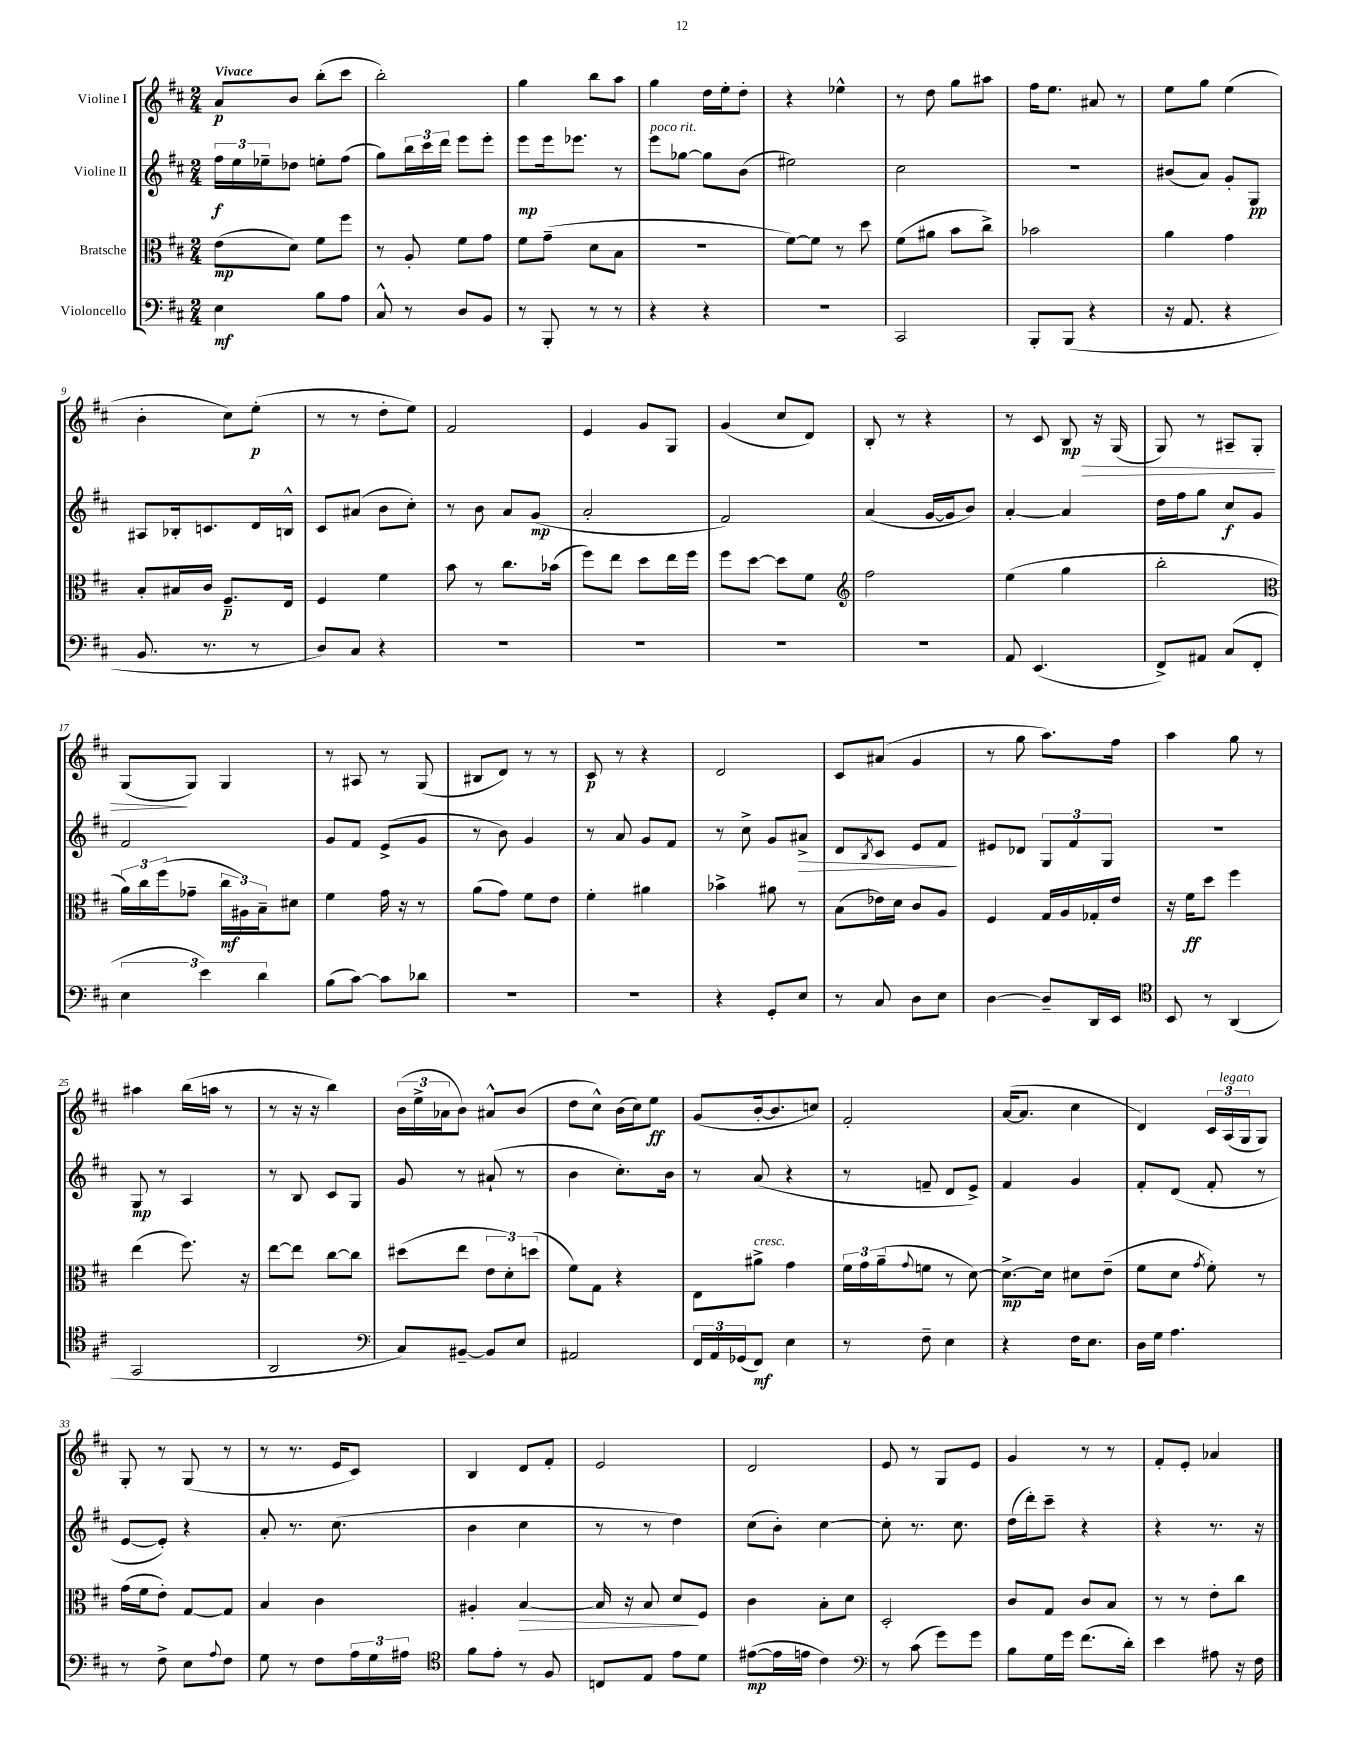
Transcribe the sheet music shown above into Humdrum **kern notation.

**kern	**dynam	**kern	**dynam	**kern	**dynam	**kern	**dynam
*part4	*part4	*part3	*part3	*part2	*part2	*part1	*part1
*staff4	*staff4	*staff3	*staff3	*staff2	*staff2	*staff1	*staff1
*I"Violoncello	*	*I"Bratsche	*	*I"Violine II	*	*I"Violine I	*
*clefF4	*	*clefC3	*	*clefG2	*	*clefG2	*
*k[f#c#]	*	*k[f#c#]	*	*k[f#c#]	*	*k[f#c#]	*
*M2/4	*	*M2/4	*	*M2/4	*	*M2/4	*
=1	=1	=1	=1	=1	=1	=1	=1
!	!	!	!	!	!	!LO:TX:a:B:t=Vivace	!
4E\	mf	(8e\L	mp	24ff#\LL	f	8a/L	p
.	.	.	.	24ee\	.	.	.
.	.	.	.	24ee-X~\J	.	.	.
.	.	8d\J)	.	8dd-X\J	.	8b/J	.
8B\L	.	8f#\L	.	8een'\L	.	(8bb'\L	.
8A\J	.	8ff#\J	.	(8ff#\J	.	8ccc#\J	.
=2	=2	=2	=2	=2	=2	=2	=2
8C#^^/	.	8r	.	8gg\L)	.	2bb'\)	.
8r	.	8A'/	.	24bb\L	.	.	.
.	.	.	.	24ccc#\	.	.	.
.	.	.	.	24ddd\JJ	.	.	.
8D/L	.	8f#\L	.	8eee\L	.	.	.
8BB/J	.	8g\J	.	8eee'\J	.	.	.
=3	=3	=3	=3	=3	=3	=3	=3
8r	.	8f#\L	.	8eee\L	mp	4gg\	.
8BBB'/	.	(8g~\J	.	16eee\k	.	.	.
.	.	.	.	8.eee-X\J	.	.	.
8r	.	8d\L	.	.	.	8bb\L	.
8r	.	8B\J	.	8r	.	8aa\J	.
=4	=4	=4	=4	=4	=4	=4	=4
!	!	!	!	!LO:TX:a:i:t=poco rit.	!	!	!
4r	.	2r	.	8eee\L	.	4gg\	.
.	.	.	.	[8gg-X\J	.	.	.
4r	.	.	.	8gg-\L]	.	16dd\LL	.
.	.	.	.	.	.	16ee'\J	.
.	.	.	.	(8b\J	.	8dd'\J	.
=5	=5	=5	=5	=5	=5	=5	=5
2r	.	[8f#\L)	.	2ee#X\)	.	4r	.
.	.	8f#\J]	.	.	.	.	.
.	.	8r	.	.	.	4ee-X^^\	.
.	.	8dd\	.	.	.	.	.
=6	=6	=6	=6	=6	=6	=6	=6
2CC#/	.	(8f#\L	.	2cc#\	.	8r	.
.	.	8a#X\J	.	.	.	8dd\	.
.	.	8b\L	.	.	.	8gg\L	.
.	.	8cc#^\J)	.	.	.	8aa#X\J	.
=7	=7	=7	=7	=7	=7	=7	=7
8BBB'/L	.	2b-X\	.	2r	.	16ff#\KL	.
.	.	.	.	.	.	8.ee\J	.
(8BBB/J	.	.	.	.	.	.	.
4r	.	.	.	.	.	8a#X/	.
.	.	.	.	.	.	8r	.
=8	=8	=8	=8	=8	=8	=8	=8
16r	.	4a\	.	(8b#X/L	.	8ee\L	.
8.AA/	.	.	.	.	.	.	.
.	.	.	.	8a/J)	.	8gg\J	.
4r	.	4g\	.	8g'/L	.	(4ee\	.
.	.	.	.	8G/J	pp	.	.
!!LO:LB:g=z
=9	=9	=9	=9	=9	=9	=9	=9
8.BB/	.	8B'/L	.	8A#X/L	.	4b'\	.
.	.	16B#X/L	.	16B-X'/k	.	.	.
8.r	.	16c#/JJ	.	8.cn/	.	.	.
.	.	8.F#~/L	p	.	.	8cc#\L)	.
8r	.	.	.	16d/L	.	(8ee'\J	p
.	.	16E/Jk	.	16Bn^^/JJ	.	.	.
=10	=10	=10	=10	=10	=10	=10	=10
8D/L)	.	4F#/	.	8c#/L	.	8r	.
8C#/J	.	.	.	(8a#X/J	.	8r	.
4r	.	4f#\	.	8b\L	.	8dd'\L	.
.	.	.	.	8cc#'\J)	.	8ee\J)	.
=11	=11	=11	=11	=11	=11	=11	=11
2r	.	8b\	.	8r	.	2f#/	.
.	.	8r	.	8b\	.	.	.
.	.	8.cc#\L	.	8a/L	.	.	.
.	.	.	.	(8g/J	mp	.	.
.	.	(16b-X\Jk	.	.	.	.	.
=12	=12	=12	=12	=12	=12	=12	=12
2r	.	8ff#\L)	.	2a'/	.	4e/	.
.	.	8ee\J	.	.	.	.	.
.	.	8dd\L	.	.	.	8g/L	.
.	.	16ee\L	.	.	.	8G/J	.
.	.	16ff#\JJ	.	.	.	.	.
=13	=13	=13	=13	=13	=13	=13	=13
2r	.	8ff#\L	.	2f#/)	.	(4g/	.
.	.	[8dd\J	.	.	.	.	.
.	.	8dd\L]	.	.	.	8cc#/L	.
.	.	8f#\J	.	.	.	8d/J)	.
=14	=14	=14	=14	=14	=14	=14	=14
*	*	*clefG2	*	*	*	*	*
2r	.	2ff#\	.	(4a/	.	8B'/	.
.	.	.	.	.	.	8r	.
.	.	.	.	[16g/LL	.	4r	.
.	.	.	.	16g/J]	.	.	.
.	.	.	.	8b/J)	.	.	.
=15	=15	=15	=15	=15	=15	=15	=15
8AA/	.	(4ee\	.	[4a'/	.	8r	.
(4.EE/	.	.	.	.	.	8c#/	.
!	!	!	!	!	!	!	!LO:HP:b
.	.	4gg\	.	4a/]	.	8B/	> mp
.	.	.	.	.	.	16r	.
.	.	.	.	.	.	(16G/	.
=16	=16	=16	=16	=16	=16	=16	=16
8FF#^/L)	.	2bb'\	.	16dd\LL	.	8G/)	.
.	.	.	.	16ff#\J	.	.	.
8AA#X/J	.	.	.	8gg\J	.	8r	.
(8C#/L	.	.	.	8cc#/L	f	8A#X~/L	.
8FF#'/J	.	.	.	8g/J	.	8G'/J	.
!!LO:LB:g=z
=17	=17	=17	=17	=17	=17	=17	=17
*	*	*clefC3	*	*	*	*	*
6E\	.	24a\LL)	.	2f#/	.	(8G/L	.
.	.	24cc#\	.	.	.	.	.
.	.	(24ff#\J	.	.	.	.	.
.	.	8g-X~\J	.	.	.	8G/J)	]
6e\)	.	.	.	.	.	.	.
.	.	24cc#\LL	mf	.	.	4G/	.
.	.	24A#X\)	.	.	.	.	.
6d\	.	24B~\J	.	.	.	.	.
.	.	8d#X\J	.	.	.	.	.
=18	=18	=18	=18	=18	=18	=18	=18
(8B\L	.	4f#\	.	8g/L	.	8r	.
[8c#\J)	.	.	.	8f#/J	.	8A#X/	.
8c#\L]	.	16g\	.	(8e^/L	.	8r	.
.	.	16r	.	.	.	.	.
8d-X\J	.	8r	.	8g/J	.	(8G/	.
=19	=19	=19	=19	=19	=19	=19	=19
2r	.	(8a\L	.	8r	.	8B#X/L	.
.	.	8g\J)	.	8b\)	.	8d/J)	.
.	.	8f#\L	.	4g/	.	8r	.
.	.	8e\J	.	.	.	8r	.
=20	=20	=20	=20	=20	=20	=20	=20
2r	.	4f#'\	.	8r	.	8c#/	p
.	.	.	.	8a/	.	8r	.
.	.	4a#X\	.	8g/L	.	4r	.
.	.	.	.	8f#/J	.	.	.
=21	=21	=21	=21	=21	=21	=21	=21
4r	.	4b-X^\	.	8r	.	2d/	.
.	.	.	.	8cc#^\	.	.	.
8GG'/L	.	8a#X\	.	8g/L	.	.	.
!	!	!	!	!	!LO:HP:b	!	!
8E/J	.	8r	.	8a#X^/J	>	.	.
=22	=22	=22	=22	=22	=22	=22	=22
8r	.	(8B\L	.	8d/L	.	8c#/L	.
.	.	.	.	8qB/	.	.	.
8C#/	.	16e-X\L)	.	8c#/J	.	(8a#X/J	.
.	.	16d\JJ	.	.	.	.	.
8D\L	.	8c#/L	.	8e/L	.	4g/	.
8E\J	.	8A/J	.	8f#/J	.	.	.
.	.	.	.	.	]	.	.
=23	=23	=23	=23	=23	=23	=23	=23
[4D\	.	4F#/	.	8e#X/L	.	8r	.
.	.	.	.	8d-X/J	.	8gg\	.
8D~/L]	.	16G/LL	.	12G/L	.	8.aa\L)	.
.	.	16A/	.	.	.	.	.
.	.	.	.	12f#/	.	.	.
16DD/L	.	16G-X'/	.	.	.	.	.
.	.	.	.	12G/J	.	.	.
16EE/JJ	.	16e/JJ	.	.	.	16ff#\Jk	.
=24	=24	=24	=24	=24	=24	=24	=24
*clefC4	*	*	*	*	*	*	*
8BB/	.	16r	.	2r	.	4aa\	.
.	.	16f#\KL	ff	.	.	.	.
8r	.	8dd\J	.	.	.	.	.
(4AA/	.	4ff#\	.	.	.	8gg\	.
.	.	.	.	.	.	8r	.
!!LO:LB:g=z
=25	=25	=25	=25	=25	=25	=25	=25
2GG/	.	(4ee\	.	8G/	mp	4aa#X\	.
.	.	.	.	8r	.	.	.
.	.	8.ff#\)	.	4A/	.	(16bb\LL	.
.	.	.	.	.	.	16aan\JJ	.
.	.	.	.	.	.	8r	.
.	.	16r	.	.	.	.	.
=26	=26	=26	=26	=26	=26	=26	=26
2AA/	.	[8ee\L	.	8r	.	8r	.
.	.	8ee\J]	.	8B/	.	16r	.
.	.	.	.	.	.	16r	.
.	.	[8cc#\L	.	8c#/L	.	4bb\)	.
.	.	8cc#\J]	.	8G/J	.	.	.
=27	=27	=27	=27	=27	=27	=27	=27
*clefF4	*	*	*	*	*	*	*
8C#/L)	.	(8dd#X\L	.	8g/	.	(24b\LL	.
.	.	.	.	.	.	24ee^\	.
.	.	.	.	.	.	24a-X\J	.
[8BB#X~/J	.	8ee\J	.	8r	.	8b\J)	.
8BB#/L]	.	12e\L	.	(8a#X`/	.	8a#X^^/L	.
.	.	12d'\)	.	.	.	.	.
8E/J	.	.	.	8r	.	(8b/J	.
.	.	(12ddn\J	.	.	.	.	.
=28	=28	=28	=28	=28	=28	=28	=28
2AA#X/	.	8f#\L)	.	4b\	.	8dd\L	.
.	.	8G\J	.	.	.	8cc#^^\J)	.
.	.	4r	.	8.cc#'\L)	.	(16b\LL	.
.	.	.	.	.	.	16cc#\J)	.
.	.	.	.	.	.	8ee\J	ff
.	.	.	.	16b\Jk	.	.	.
=29	=29	=29	=29	=29	=29	=29	=29
24FF#/LL	.	8E\L	.	8r	.	(8g/L	.
24AA/	.	.	.	.	.	.	.
(24GG-X/J	.	.	.	.	.	.	.
!	!	!LO:TX:a:i:t=cresc.	!	!	!	!	!
8FF#/J)	mf	8a#X^\J	.	(8a/	.	[16b'/k	.
.	.	.	.	.	.	8.b/]	.
4E\	.	4g\	.	4r	.	.	.
.	.	.	.	.	.	8ccn/J)	.
=30	=30	=30	=30	=30	=30	=30	=30
8r	.	24f#\LL	.	8r	.	2f#'/	.
.	.	24g\	.	.	.	.	.
.	.	(24a~\J	.	.	.	.	.
.	.	8qqg/	.	.	.	.	.
8F#~\	.	8fn\J	.	8fn~/	.	.	.
4E\	.	8r	.	8d/L	.	.	.
.	.	[8d\)	.	8e^/J)	.	.	.
=31	=31	=31	=31	=31	=31	=31	=31
4r	.	8.d^\L_	mp	4f#/	.	([16a/KL	.
.	.	.	.	.	.	8.a/J]	.
.	.	16d\Jk]	.	.	.	.	.
16F#\KL	.	8d#X\L	.	4g/	.	4cc#\	.
8.E\J	.	.	.	.	.	.	.
.	.	(8e~\J	.	.	.	.	.
=32	=32	=32	=32	=32	=32	=32	=32
16D\LL	.	8f#\L	.	8f#'/L	.	4d/)	.
16G\JJ	.	.	.	.	.	.	.
4.A\	.	8d\J	.	(8d/J	.	.	.
.	.	8qg/	.	.	.	.	.
.	.	8f#'\)	.	8f#'/	.	24c#/LL	.
!	!	!	!	!	!	!LO:TX:a:i:t=legato	!
.	.	.	.	.	.	(24A/	.
.	.	.	.	.	.	24G/J	.
.	.	8r	.	8r	.	8G/J)	.
!!LO:LB:g=z
=33	=33	=33	=33	=33	=33	=33	=33
8r	.	(16g\LL	.	[8e/L	.	8G'/	.
.	.	16f#\J	.	.	.	.	.
8F#^\	.	8e'\J)	.	8e'/J])	.	8r	.
8E\L	.	[8G/L	.	4r	.	(8G/	.
8qqA/	.	.	.	.	.	.	.
8F#\J	.	8G/J]	.	.	.	8r	.
=34	=34	=34	=34	=34	=34	=34	=34
8G\	.	4B/	.	8a'/	.	8r	.
8r	.	.	.	8.r	.	8.r	.
8F#\L	.	4c#\	.	.	.	.	.
.	.	.	.	(8.cc#\	.	16e/KL	.
24A\L	.	.	.	.	.	8c#/J)	.
24G\	.	.	.	.	.	.	.
24A#X\JJ	.	.	.	.	.	.	.
=35	=35	=35	=35	=35	=35	=35	=35
*clefC4	*	*	*	*	*	*	*
8f#\L	.	4A#X'/	.	4b\	.	4B/	.
8e'\J	.	.	.	.	.	.	.
!	!	!	!LO:HP:b	!	!	!	!
8r	.	[4B/	>	4cc#\	.	8d/L	.
8F#/	.	.	.	.	.	8f#'/J	.
=36	=36	=36	=36	=36	=36	=36	=36
8Cn/L	.	16B/]	.	8r	.	2e/	.
.	.	16r	.	.	.	.	.
8E/J	.	8B/	.	8r	.	.	.
8e\L	.	8d/L	.	4dd\)	.	.	.
8d\J	.	8F#/J	]	.	.	.	.
=37	=37	=37	=37	=37	=37	=37	=37
([8e#X\L	mp	4c#\	.	(8cc#\L	.	2d/	.
16e#\L]	.	.	.	8b'\J)	.	.	.
16en\JJ	.	.	.	.	.	.	.
4c#\)	.	8B'\L	.	[4cc#\	.	.	.
.	.	8d\J	.	.	.	.	.
=38	=38	=38	=38	=38	=38	=38	=38
*clefF4	*	*	*	*	*	*	*
8r	.	2D'/	.	8cc#'\]	.	8e/	.
(8c#\	.	.	.	8.r	.	8r	.
8g\L)	.	.	.	.	.	8G/L	.
.	.	.	.	8.cc#\	.	.	.
8g\J	.	.	.	.	.	8e/J	.
=39	=39	=39	=39	=39	=39	=39	=39
8B\L	.	8c#/L	.	(16dd\LL	.	4g/	.
.	.	.	.	16ddd'\J)	.	.	.
16G\L	.	8G/J	.	8ccc#~\J	.	.	.
16g\JJ	.	.	.	.	.	.	.
(8.f#\L	.	8c#/L	.	4r	.	8r	.
.	.	8B/J	.	.	.	8r	.
16d'\Jk)	.	.	.	.	.	.	.
=40	=40	=40	=40	=40	=40	=40	=40
4e\	.	8r	.	4r	.	8f#'/L	.
.	.	8r	.	.	.	8e'/J	.
8A#X\	.	8e'\L	.	8.r	.	4a-X/	.
16r	.	8cc#\J	.	.	.	.	.
16F#\	.	.	.	16r	.	.	.
==	==	==	==	==	==	==	==
*-	*-	*-	*-	*-	*-	*-	*-
